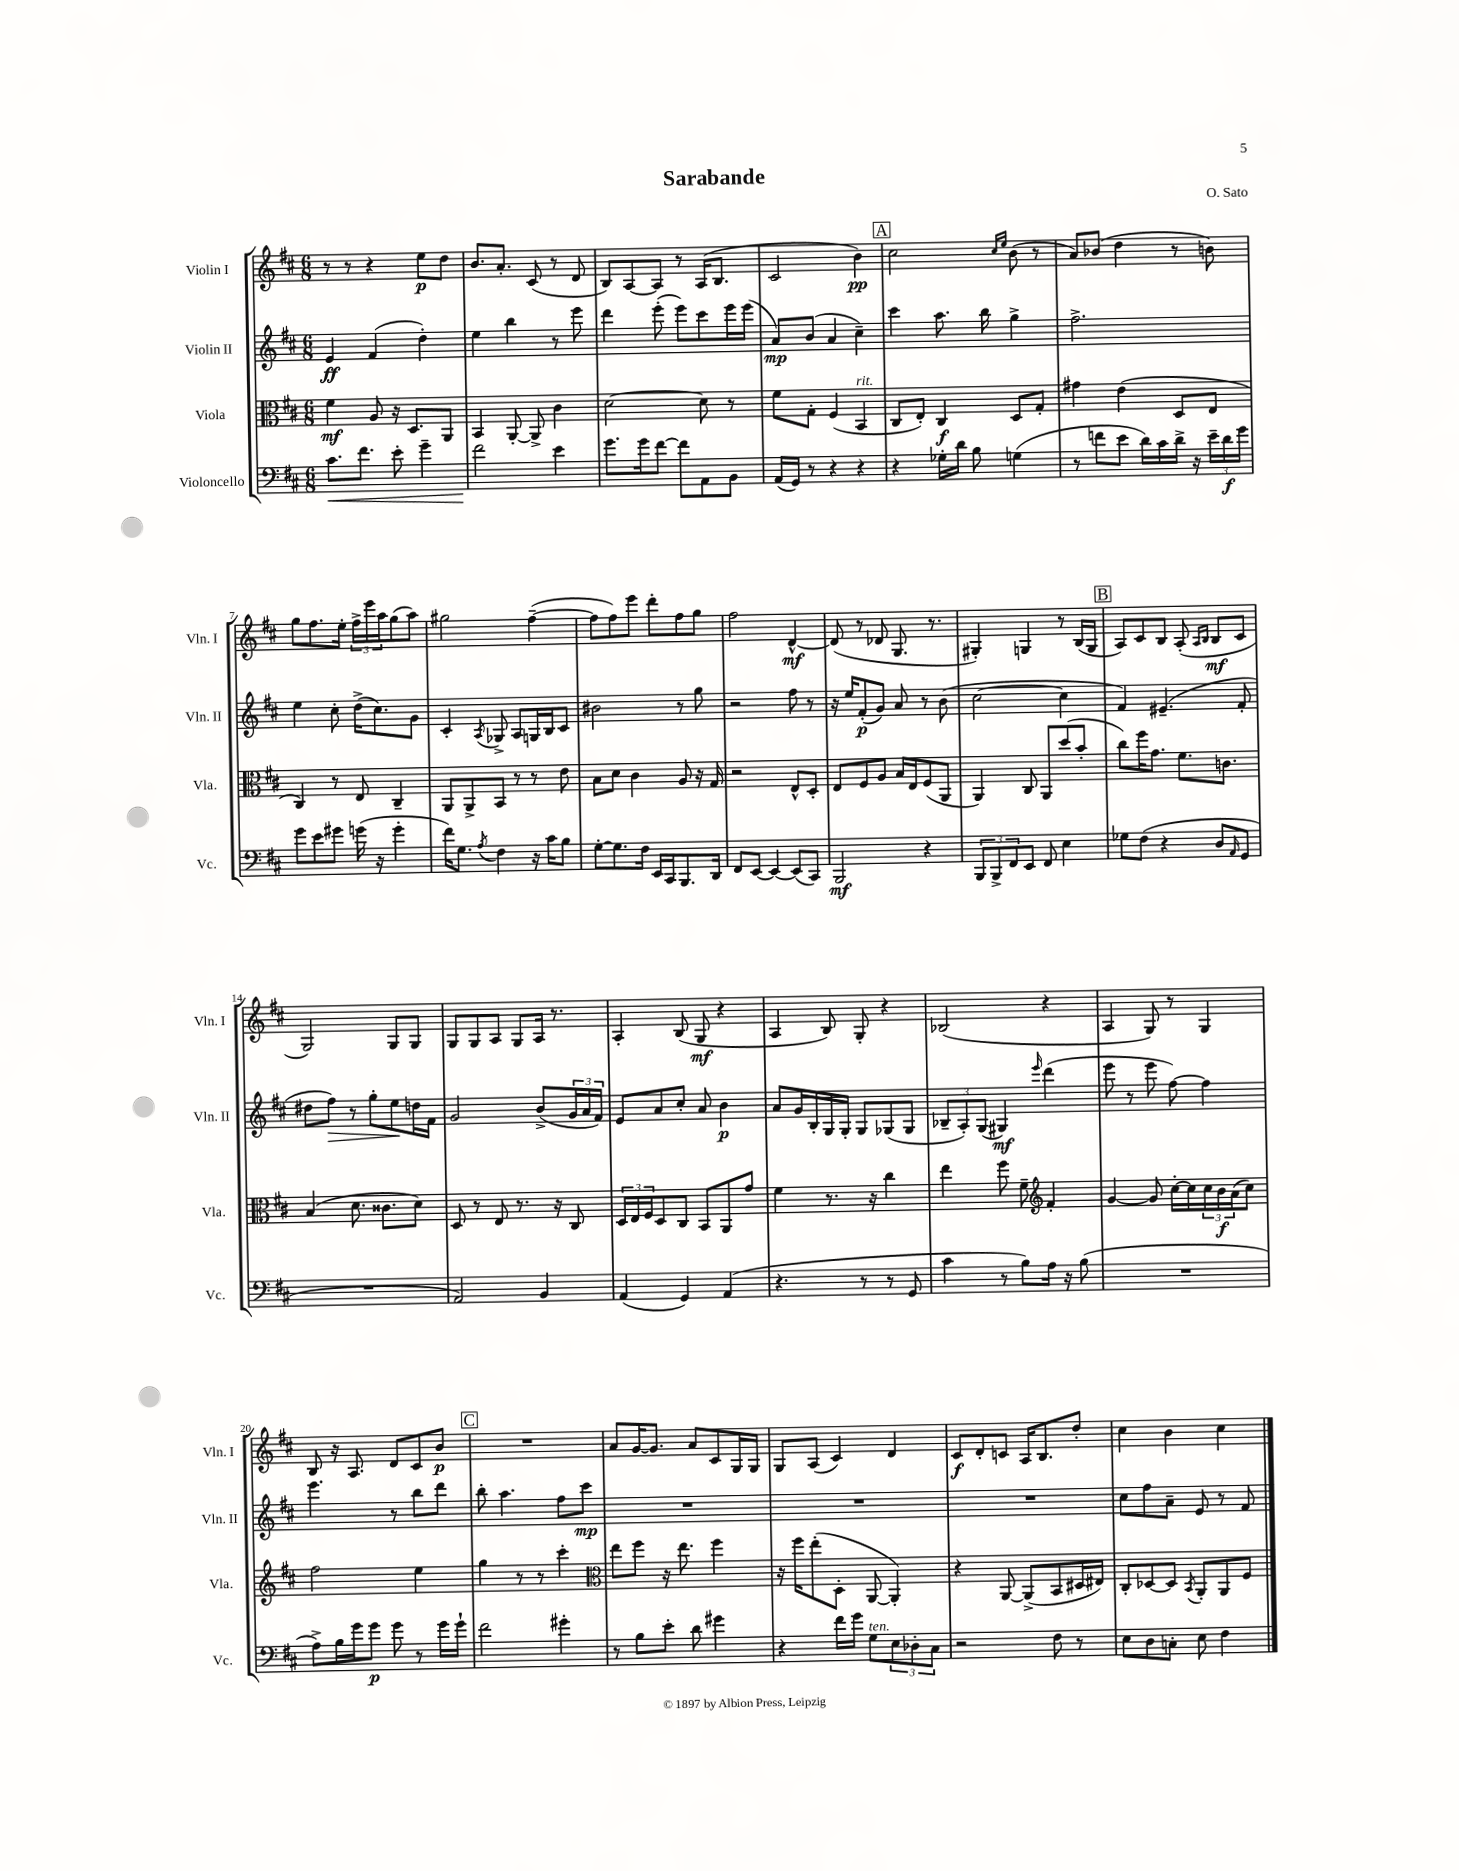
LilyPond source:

\header { title = "Sarabande" composer = "O. Sato" }
<<
\new StaffGroup <<
\new Staff = "s0" \with { instrumentName = "Violin I" shortInstrumentName = "Vln. I" } {
    \clef treble \key d \major \numericTimeSignature \time 6/8
    r8 r8 r4 e''8\p d''8 |
    b'8. a'8.-. cis'8( r8 d'8 |
    b8) a8~ a8 r8 a16( b8. |
    cis'2 b'4\pp) |
    \mark \markup { \box "A" } cis''2 \grace { cis''16 e''16 } b'8( r8 |
    a'8) bes'8( d''4 r8 b'8) |
    g''8 fis''8. e''16-. \tuplet 3/2 { fis''16-> e'''16 a''16 } g''8( a''8) |
    gis''2 fis''4~--( |
    fis''8 fis''8) e'''8 d'''8-. fis''8 g''8 |
    fis''2 d'4~-^\mf |
    d'8( r8 des'8 g8. r8. |
    gis4-.) g4 r8 b16( g16 |
    \mark \markup { \box "B" } a8) cis'8 b8 a8-.( \grace { a16 b16 } b8\mf cis'8 |
    g2) g8 g8 |
    g8 g8 a8 g8 a16 r8. |
    a4-. b8( g8\mf r4 |
    a4 b8) g8-. r4 |
    bes2( r4 |
    a4 g8) r8 g4 |
    b8 r16 a8. d'8 cis'8 b'8\p |
    \mark \markup { \box "C" } R2. |
    a'8 g'16~ g'8. a'8 cis'8 g16 g16 |
    g8 a8( cis'4) d'4 |
    cis'8\f d'8-. c'8 a16 b8. d''8-. |
    cis''4 b'4 cis''4 \bar "|." |
}
\new Staff = "s1" \with { instrumentName = "Violin II" shortInstrumentName = "Vln. II" } {
    \clef treble \key d \major \numericTimeSignature \time 6/8
    e'4\ff fis'4( d''4-.) |
    e''4 b''4 r8 e'''8 |
    d'''4 e'''8-.( e'''8) cis'''8 e'''16 e'''16( |
    a'8\mp) b'8( a'4 cis''4--) |
    \mark \markup { \box "A" } cis'''4 a''8. b''16 g''4-> |
    fis''2.-> |
    e''4 cis''8-. d''16->( cis''8.) g'8 |
    cis'4-. \acciaccatura { a8 } ges8-> a8 g16 b16 cis'8 |
    bis'2 r8 g''8 |
    r2 fis''8 r8 |
    r16 e''16 fis'8-.\p( g'8) a'8 r8 b'8( |
    cis''2~ cis''4 |
    \mark \markup { \box "B" } fis'4) eis'4.--( fis'8-. |
    dis''8 fis''8\>) r8 g''8-. e''8\! d''16 fis'16 |
    g'2 b'8->( \tuplet 3/2 { g'16 a'16 fis'16) } |
    e'8 a'8 cis''8-. a'8 b'4\p |
    a'8 g'16 b16-. g16 g16-. g8 ges8( ges8 |
    \tuplet 3/2 { bes8-- a8-.) g8( } gis4\mf) \grace { e'''16 } d'''4( |
    e'''8 r8 e'''8 fis''8~) fis''4 |
    e'''4. r8 b''8 d'''8 |
    \mark \markup { \box "C" } b''8-. a''4. fis''8 cis'''8\mp |
    R2. |
    R2. |
    R2. |
    cis''8 fis''8 a'8-- e'8 r8 fis'8 \bar "|." |
}
\new Staff = "s2" \with { instrumentName = "Viola" shortInstrumentName = "Vla." } {
    \clef alto \key d \major \numericTimeSignature \time 6/8
    fis'4\mf a8 r16 d8. a,8 |
    b,4 a,8~-. a,8-> cis'4 |
    d'2~ d'8 r8 |
    fis'8 g8-. fis4( b,4^\markup { \italic "rit." } |
    \mark \markup { \box "A" } cis8 e8-.) cis4\f d8 g8-. |
    gis'4 e'4( d8 e8 |
    cis4) r8 e8 cis4-- |
    a,8 a,8-> b,8 r8 r8 e'8 |
    b8 d'8 cis'4 a8 r16 g16 |
    r2 e8-^ d8-. |
    e8 fis8 a8 b16 e16 fis8( a,8 |
    a,4) cis8 a,8 d''8( b'8-. |
    \mark \markup { \box "B" } cis''8) fis''16 g'8. fis'8. c'8. |
    b4( d'8. cisis'8. d'8) |
    d8 r8 e8 r8. r16 cis8 |
    \tuplet 3/2 { d16 e16 fis16 } d8 cis8 b,8 a,8 g'8 |
    fis'4 r8. r16 cis''4 |
    e''4 fis''8 fis'8-- \clef treble fis'4-. |
    g'4~ g'8 cis''16~-. cis''16 \tuplet 3/2 { cis''16 b'16\f a'16( } cis''8) |
    fis''2 e''4 |
    \mark \markup { \box "C" } g''4 r8 r8 cis'''4-. |
    \clef alto e''8 fis''8 r16 e''8. fis''4 |
    r16 fis''16 e''8-.( d8-. a,8~ a,4-.) |
    r4 a,8~ a,8->( b,8 dis16 eis16) |
    cis8-. des8~ des8 \acciaccatura { b,8 } a,8-. a,8 fis8 \bar "|." |
}
\new Staff = "s3" \with { instrumentName = "Violoncello" shortInstrumentName = "Vc." } {
    \clef bass \key d \major \numericTimeSignature \time 6/8
    cis'8.\< fis'8. e'8-. g'4-- |
    fis'2\! e'4 |
    g'8. g'16 fis'8~ fis'8 a,8 b,8 |
    a,16( g,16) r8 r4 r4 |
    \mark \markup { \box "A" } r4 ges16-. d'16 b8 g4( |
    r8 f'8 e'8 d'16) cis'16 d'16-> r16 \tuplet 3/2 { e'16-- d'16\f g'16 } |
    g'8 e'8 gis'8 g'16( r16 g'4-. |
    fis'16) g8. \acciaccatura { a8 } fis4 r16 cis'16 b8 |
    g8~-. g8. fis16 e,16 cis,16 b,,8. d,16 |
    fis,8 e,8~ e,4~ e,8( cis,8) |
    b,,2\mf r4 |
    \tuplet 3/2 { b,,8 b,,8-> fis,8 } e,8 fis,8 e4 |
    \mark \markup { \box "B" } ges8 fis8( r4 d8 \grace { a,16 } g,8 |
    R2. |
    a,2) b,4 |
    a,4( g,4) a,4( |
    r4. r8 r8 g,8 |
    cis'4 r8 b8) a16 r16 b8( |
    R2. |
    a8->) b16 g'16 g'8\p g'8 r8 g'16 g'16-! |
    \mark \markup { \box "C" } fis'2 gis'4-. |
    r8 b8 e'8-. d'8 gis'4 |
    r4 fis'16 g'16 g8^\markup { \italic "ten." } \tuplet 3/2 { e8 des8-. cis8 } |
    r2 fis8 r8 |
    e8 d8 c8-. e8 fis4 \bar "|." |
}
>>
>>
